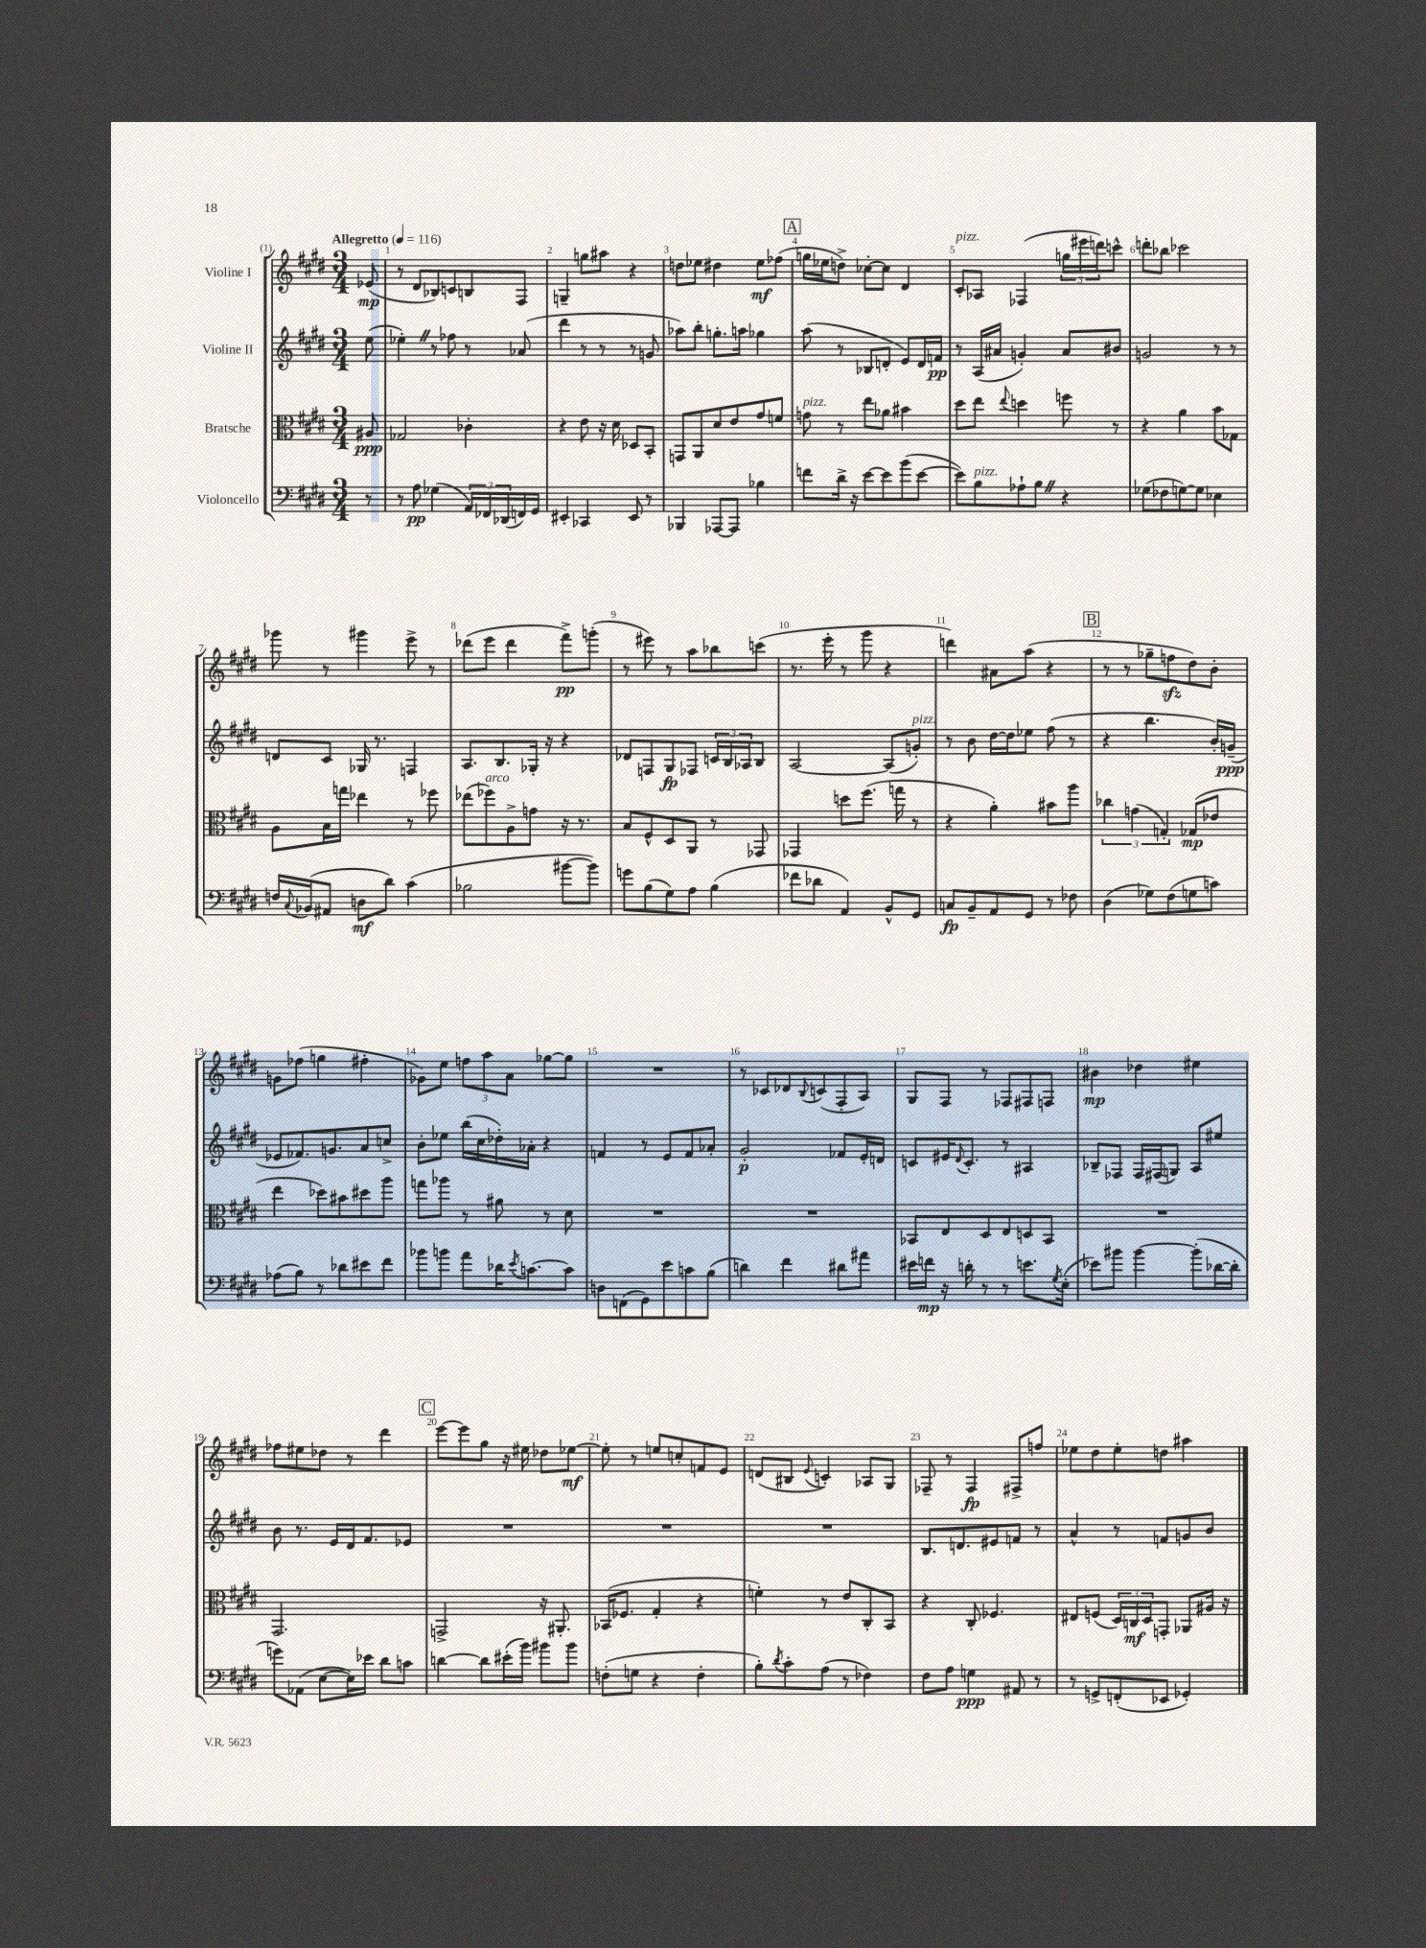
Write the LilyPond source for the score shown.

<<
\new StaffGroup <<
\new Staff = "s0" \with { instrumentName = "Violine I" } {
    \clef treble \key e \major \numericTimeSignature \time 3/4 \partial 8 \tempo "Allegretto" 4 = 116
    ees'8\mp( |
    r8 dis'8 bes8) c'8 b8 fis8 |
    g4-- g''8 ais''8 r4 |
    d''8 ees''8 dis''4 ees''8\mf fes''8( |
    \mark \markup { \box "A" } g''16 ees''16 d''8->) ces''8~-. ces''8 dis'4 |
    cis'8-.^\markup { \italic "pizz." } aes8 fes4( \tuplet 3/2 { g''16 eis'''16 d'''16) } c'''8-^ |
    d'''8-. bes''8 ces'''2 |
    ges'''8 r8 gis'''4 e'''8-> r8 |
    des'''8( e'''8 des'''4 fis'''8->\pp) g'''8-.( |
    r8 eis'''8) r8 a''8 bes''8 c'''8( |
    r8. e'''16-. r8 gis'''8 r4 |
    d'''4) ais'8 a''8( r4 |
    \mark \markup { \box "B" } r8 r8 ges''8-- f''8\sfz dis''8) b'8-. |
    g'8 fes''8( g''4 fis''4-. |
    ges'8) e''8 \tuplet 3/2 { f''8 a''8 a'8 } ges''8~ ges''8 |
    R2. |
    r8 ces'8 des'8 \appoggiatura { b8 } c'8( fis8-. a8) |
    gis8 fis8 r8 fes8 fis8 f8 |
    bis'4\mp des''4 eis''4 |
    fes''8 eis''8 des''8 r8 dis'''4 |
    \mark \markup { \box "C" } e'''8~ e'''8 gis''8 r16 eis''16 des''8 ees''8~\mf |
    ees''8-. r8 e''8 c''8-. f'8 e'8 |
    d'8( bis8 \appoggiatura { e'8 } c'4-.) aes8 gis8 |
    fes8-- r8 fes4\fp fis8-> f''8 |
    ees''8 dis''8 ees''8-. d''8 ais''4 \bar "|." |
}
\new Staff = "s1" \with { instrumentName = "Violine II" } {
    \clef treble \key e \major \numericTimeSignature \time 3/4 \partial 8
    e''8( |
    ees''4-.) \once \override BreathingSign.text = \markup { \musicglyph "scripts.caesura.straight" } \breathe r8 fes''8 r8 aes'8( |
    dis'''4 r8 r8 r8 g'8 |
    aes''8) b''8-. g''8.-. a''16 ges''4 |
    \mark \markup { \box "A" } a''8( r8 bes8 d'8-. e'8) d'16 f'16\pp |
    r8 a16( ais'16 g'4-.) ais'8 bis'8 |
    g'2 r8 r8 |
    d'8 cis'8 ges16 r8. f4 |
    a8. b8. ges16-. r16 r4 |
    des'8 f8 gis8\fp fes8 \tuplet 3/2 { c'16 b16 aes16 } b8 |
    a2~ a8( g'8-.^\markup { \italic "pizz." }) |
    r8 b'8 dis''16~ dis''16 ees''8 fis''8( r8 |
    \mark \markup { \box "B" } r4 b''4. b'16-.) g'16--\ppp( |
    ees'8 fes'8.) g'8. a'8 c''8-> |
    b'8-. ees''8 b''16( cis''16 des''16-.) aes'16-. r4 |
    f'4 r8 e'8 f'8 aes'8-. |
    gis'2-.\p fes'8 e'16-. d'16 |
    c'8 eis'16 \appoggiatura { dis'8 } c'8.-. r8 ais4 |
    bes8-- fes8 fes16 fis16( g8) a8 eis''8 |
    b'8 r8. e'16 dis'16 fis'8. ees'8 |
    \mark \markup { \box "C" } R2. |
    R2. |
    R2. |
    b8. d'8. eis'8 f'8 r8 |
    a'4-^ r8 f'8 g'8 b'8 \bar "|." |
}
\new Staff = "s2" \with { instrumentName = "Bratsche" } {
    \clef alto \key e \major \numericTimeSignature \time 3/4 \partial 8
    ais8\ppp |
    ges2 ces'4-. |
    r4 e'8 r16 dis'16 des8 b,8-. |
    g,8 a,8 dis'8 e'8 gis'8 f'8 |
    \mark \markup { \box "A" } g'8^\markup { \italic "pizz." } r8 e''8 aes'8 bis'4 |
    dis''8 e''8 \appoggiatura { e''8 } d''4 f''8 r8 |
    r4 a'4 b'8 ges8 |
    a8 b16 g''16 ees''4 r8 fes''8 |
    ees''8( fes''8^\markup { \italic "arco" }) a8-> g'8 r16 r8. |
    b8 fis8-^ dis8 a,8 r8 ges,8 |
    ges,4 d''8 fis''8.( g''16 r8 |
    r4 a'4-.) bis'8 a''8 |
    \mark \markup { \box "B" } \tuplet 3/2 { ces''4 g'4( g4-.) } ges8\mp( ees'8 |
    e''4 des''8) bis'8 dis''8 a''8 |
    g''8 aes''8 r8 ais'8 r8 dis'8 |
    R2. |
    R2. |
    bes,8 e8 dis8 e8 d8 bes,8 |
    R2. |
    gis,2. |
    \mark \markup { \box "C" } g,2-> r16 ais,8.-. |
    bes,16( fes8. gis4-. r4 |
    f'4-.) r8 e'8 cis8-. b,8 |
    r4 cis8-. fes4. |
    eis8 f8( \tuplet 3/2 { dis16) c16\mf dis16 } g,8-. aes,8 ais16 r16 \bar "|." |
}
\new Staff = "s3" \with { instrumentName = "Violoncello" } {
    \clef bass \key e \major \numericTimeSignature \time 3/4 \partial 8
    r8 |
    r8 a8\pp ges4( \tuplet 3/2 { a,16) fes,16 des,16( } f,16) gis,16 |
    eis,4-. ces,4 eis,8 r8 |
    bes,,4 aes,,8~ aes,,8 bes4 |
    \mark \markup { \box "A" } f'8 dis'16-> r16 e'8~ e'8 b'8( e'8~ |
    e'8) b8^\markup { \italic "pizz." } aes8-! b8 \once \override BreathingSign.text = \markup { \musicglyph "scripts.caesura.straight" } \breathe r4 |
    ges8( fes8 g8~) g8 ees4 |
    f16 \appoggiatura { cis8 } bes,16( ais,8 d8\mf dis'8) cis'4( |
    bes2 bis'8~ bis'8) |
    g'8 b8( gis8) a8 b4( |
    fes'8 des'8 a,4) b,8-^ gis,8 |
    c8\fp b,8-- a,8 gis,8 r8 fes8 |
    \mark \markup { \box "B" } dis4( ges8) fis8( g8 c'8) |
    aes8( b8) r8 des'8 eis'8 fis'8 |
    bes'8 b'8 a'8 des'16 \acciaccatura { e'8 } c'8.~ c'8 |
    d8 f,8( gis,8) e'8 c'8 b8( |
    d'4) fis'4 dis'8 ais'8 |
    eis'16 f'16\mp r16 d'16-. r8 r8 e'8. \acciaccatura { gis8 } e16-.( |
    ees'8) bis'8 bis'4~ bis'8-.( des'16~ des'16-. |
    g'8) aes,8( e8~ e16) ees'16 dis'8 c'8 |
    \mark \markup { \box "C" } d'4~ d'8 eis'16-.( b'16) bis'8 bis'8 |
    f8-.( g8 r4 f4-. |
    b8-.) \acciaccatura { dis'8 } cis'8-. a8( r8 fes4) |
    fis8 a8 g4\ppp ais,8 r8 |
    r8 g,8-> f,8-.( ees,8 ges,4-.) \bar "|." |
}
>>
>>
\layout { \context { \Score \override BarNumber.break-visibility = ##(#f #t #t) barNumberVisibility = #all-bar-numbers-visible } }
